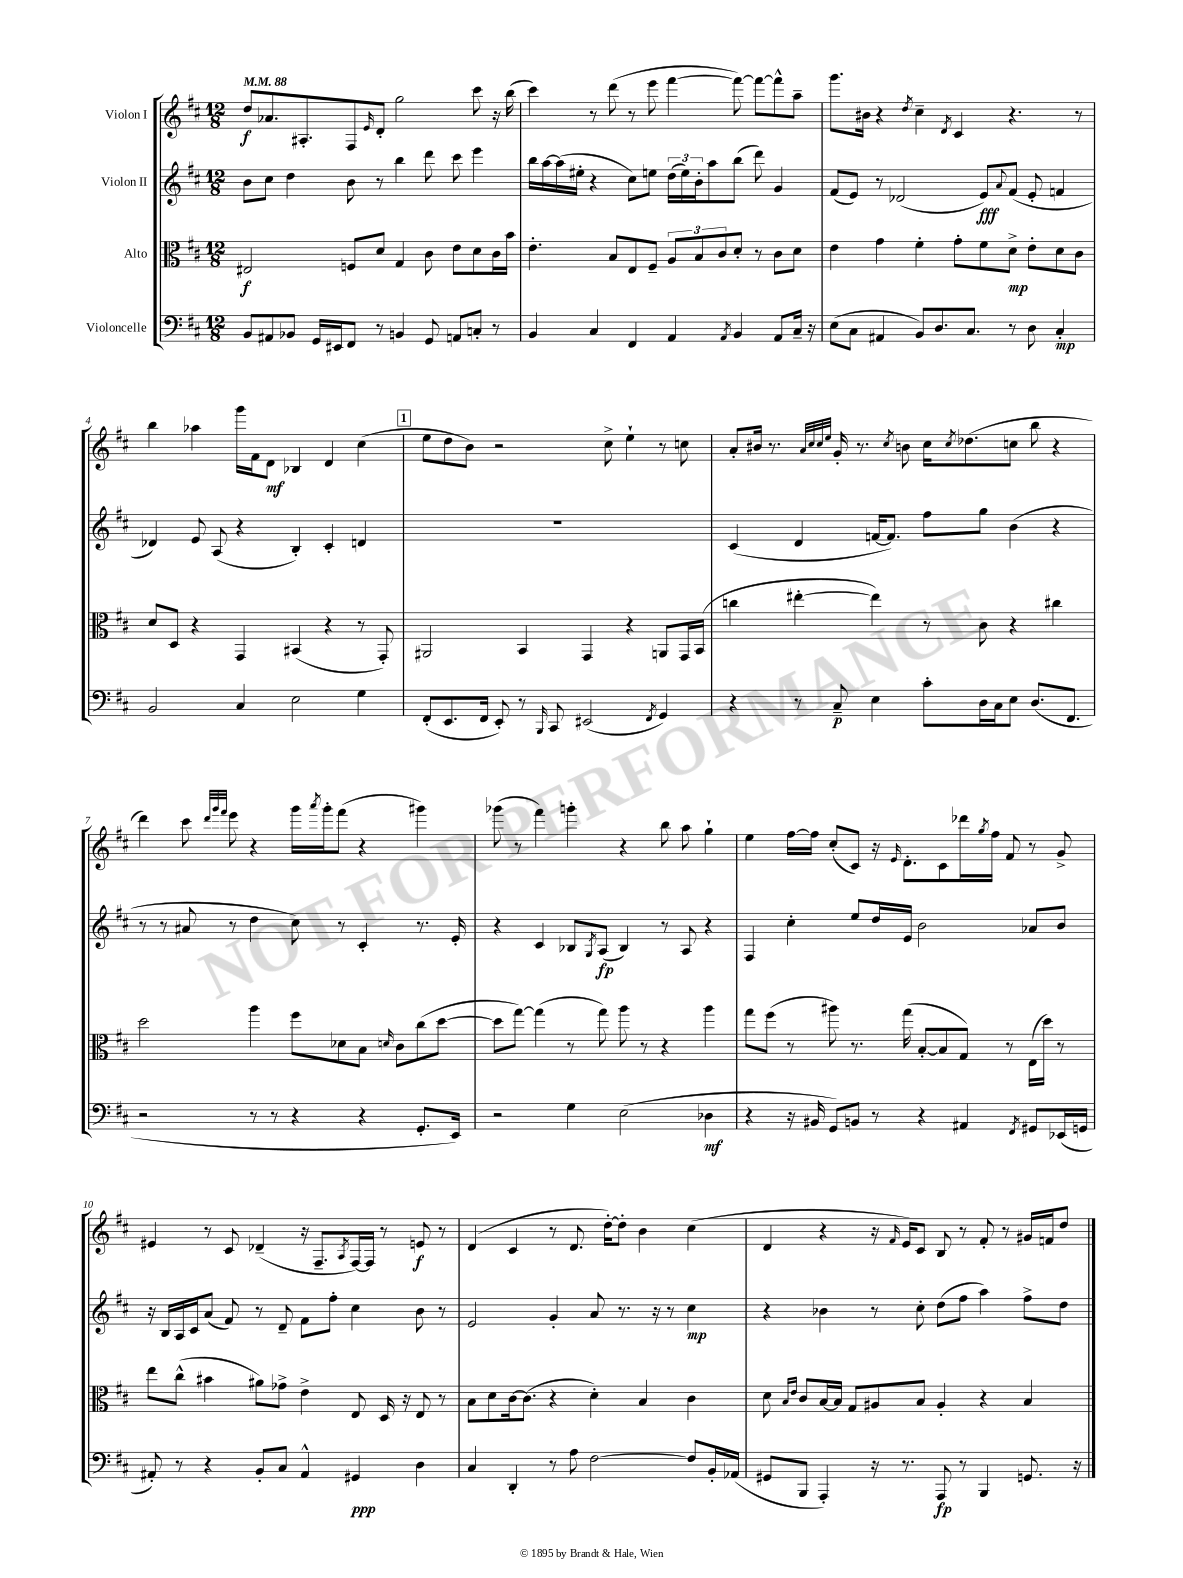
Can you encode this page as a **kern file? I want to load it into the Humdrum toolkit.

**kern	**kern	**kern	**kern
*staff4	*staff3	*staff2	*staff1
*clefF4	*clefC3	*clefG2	*clefG2
*k[f#c#]	*k[f#c#]	*k[f#c#]	*k[f#c#]
*M12/8	*M12/8	*M12/8	*M12/8
*MM88	*MM88	*MM88	*MM88
8BB	2E#	8b	8dd
8AA#	.	8cc#	8.a-
8BB-	.	4dd	.
.	.	.	8.A#'
16GG	.	.	.
16EE#	.	.	.
8FF#	8F	8b	8F#
.	.	.	16qqe
8r	8d	8r	8d'
4BB	4G	4bb	2gg
8GG	8c#	8ddd	.
8AA	8e	8ccc#	.
8C'	8d	4eee	8ccc#
8r	16c#	.	16r
.	16b	.	(16bb
=	=	=	=
4BB	4.e'	16bb	4ccc#)
.	.	[16aa	.
.	.	(16aa]	.
.	.	16ee#'	.
4C#	.	4r	8r
.	8B	.	(8ddd
4FF#	8E	8cc#)	8r
.	8F#~	8ee	8eee
4AA	12A	(24dd	[4fff#
.	.	24ee)	.
.	12B	24b'	.
.	.	8aa	.
.	12c#	.	.
8qAA	.	.	.
4BB	8d'	(8bb	8fff#_)
.	8r	8ddd)	8fff#_
8AA	8c#	4g	8fff#^^]
16C#~	8d	.	8aa~
16r	.	.	.
=	=	=	=
(8E	4e	(8f#	8.ggg
8C#	.	8e)	.
.	.	.	16b#
4AA#	4g	8r	4r
.	.	(2d-	.
.	.	.	8qdd
8BB)	4f#'	.	4cc#~
8.D	.	.	.
.	.	.	8qd
.	8g'	.	4c#
8.C#	.	.	.
.	8f#	8e)	.
.	.	8qqa	.
8r	8d^	(8f#	4.r
8D	8e'	8e'	.
4C#'	8d	4f	.
.	8c#	.	8r
=	=	=	=
2BB	8d	4d-)	4bb
.	8D	.	.
.	4r	8e	4aa-
.	.	(8A	.
4C#	4GG	4r	16ggg
.	.	.	16f#
.	.	.	8d
2E	(4BB#	4B')	4B-
.	4r	4c#'	4d
4G	8r	4d	(4cc#
.	8GG')	.	.
=	=	=	=
(8FF#'	2AA#	1.r	8ee
8.EE	.	.	8dd
.	.	.	8b)
16FF#	.	.	.
8EE')	.	.	2r
8r	4BB	.	.
16qqBBB	.	.	.
8CC#	.	.	.
(2EE#	4GG	.	.
.	.	.	8cc#^
.	4r	.	4ee`
8qFF#	.	.	.
4GG)	8AA	.	8r
.	16GG	.	8cc
.	(16BB	.	.
=	=	=	=
4r	4cc	(4c#	8a'
.	.	.	16b#
.	.	.	8.r
8r	[4ee#'	4d	.
.	.	.	32qqa
.	.	.	32qqcc#
.	.	.	32qqcc#
.	.	.	32qqee
8C#~	.	.	16g'
.	.	.	8.r
4E	4ee#])	[16f	.
.	.	8.f])	.
.	.	.	8qcc#
.	.	.	8b
8c#'	8r	8ff#	16cc#
.	.	.	8qcc#
.	.	.	(8.dd-
16D	8c#	8gg	.
16C#	.	.	.
8E	4r	(4b	8cc
(8.D	.	.	8bb
.	4cc#	4r	4r
8.FF#	.	.	.
=	=	=	=
2r	2dd	8r	4ddd)
.	.	8r	.
.	.	8a#	8ccc#
.	.	.	32qqddd
.	.	.	32qqggg
.	.	.	32qqfff#
.	.	8r	8eee
8r	4aa	4dd	4r
8r	.	.	.
4r	8ff#	8cc#)	16ggg
.	.	.	8qaaa
.	.	.	16ggg'
.	8d-	8r	(8fff#
4r	8B	4c#'	4r
.	16qqd	.	.
.	8c#	.	.
8.GG'	(8cc#	8.r	4ggg#)
.	[8dd	.	.
16EE)	.	16e'	.
=	=	=	=
2r	8dd]	4r	(8ggg-
.	[8gg)	.	8r
.	(4gg]	4c#	4fff#)
4G	8r	8B-	4ggg'
.	.	8qG	.
.	8gg)	(8A	.
(2E	8aa	4B-)	4r
.	8r	.	.
.	4r	8r	8bb
.	.	8A	8aa
4D-	4aa	4r	4gg`
=	=	=	=
4r	8gg	4F#	4ee
.	(8ff#	.	.
16r	8r	4cc#'	[16ff#
16BB#	.	.	16ff#]
8GG)	8aa#)	.	(8cc#'
8BB	8.r	8ee	8c#)
8r	.	16dd	16r
.	.	.	16qqe
.	(16gg	16e	8.d'
4r	[8B'	2b	.
.	8B]	.	8c#
4AA#	8G)	.	16ddd-
.	.	.	8qgg
.	.	.	16ff#
.	8r	.	8f#
8qFF#	.	.	.
8GG#	(16E	8a-	8r
.	16dd)	.	.
(16EE-	8r	8b	8g^
16GG	.	.	.
=	=	=	=
8AA#')	8ee	16r	4e#
.	.	16B	.
8r	(8cc#^^	16A	.
.	.	16c#	.
4r	4b#	(8a	8r
.	.	8f#)	8c#
8BB'	8a#)	8r	(4d-~
8C#	8g-^	8d~	.
4AA#^^	4e^	8f#	16r
.	.	.	8.F#~
.	.	8ff#'	.
.	.	.	8qA
4GG#	8E	4cc#	[16F#)
.	.	.	16F#]
.	16D	.	8r
.	16r	.	.
4D	8E	8b	8e
.	8r	8r	8r
=	=	=	=
4C#	8B	2e	(4d
.	8d	.	.
4DD'	[16c#	.	4c#
.	(8.c#]	.	.
8r	4r	4g'	8r
8A	.	.	8.d
[2F#	4d')	8a	.
.	.	.	[16dd')
.	.	8.r	8dd']
.	4B	.	4b
.	.	16r	.
.	.	8r	.
8F#]	4c#	4cc#	(4cc#
16BB'	.	.	.
(16AA-	.	.	.
=	=	=	=
8GG#	8d	4r	4d
.	16qqB	.	.
.	16qqe	.	.
8BBB	8c#	.	.
4AAA')	[16B	4b-	4r
.	16B]	.	.
.	8G	.	.
16r	8A#	8r	16r
.	.	.	16qqf#
8.r	.	.	16e)
.	8B	8cc#'	8c#
8AAA	4A#'	(8dd	8B
8r	.	8ff#	8r
4BBB	4r	4aa)	8f#'
.	.	.	8r
8.GG	4B	8ff#^	16g#
.	.	.	16f
.	.	8dd	8dd
16r	.	.	.
==	==	==	==
*-	*-	*-	*-
